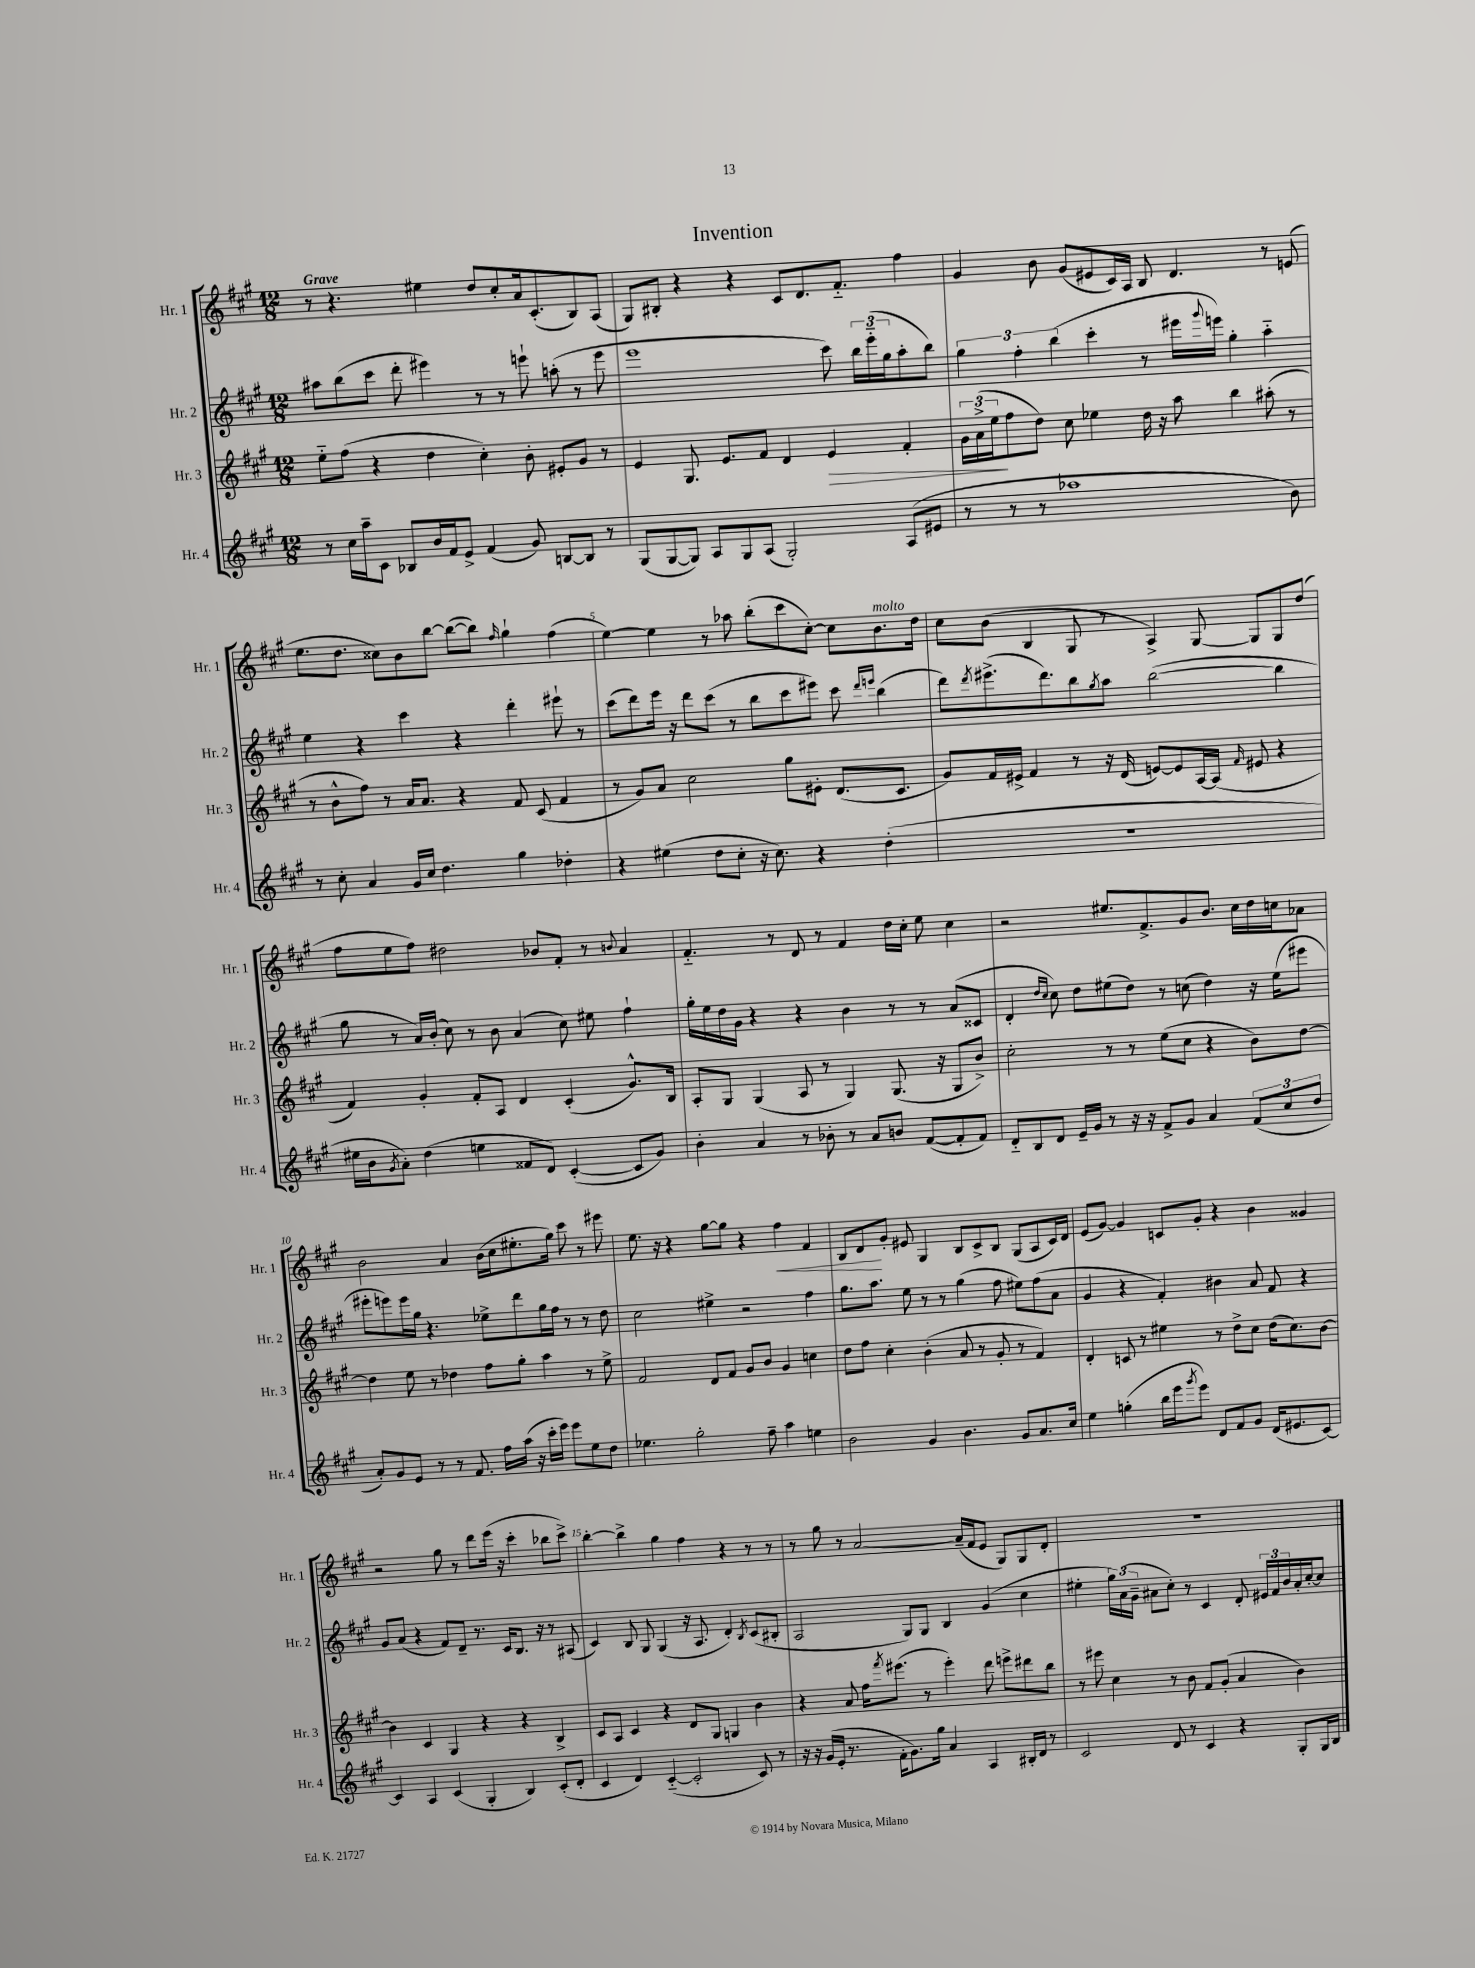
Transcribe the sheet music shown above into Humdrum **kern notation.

**kern	**kern	**kern	**kern
*staff4	*staff3	*staff2	*staff1
*clefG2	*clefG2	*clefG2	*clefG2
*k[f#c#g#]	*k[f#c#g#]	*k[f#c#g#]	*k[f#c#g#]
*M12/8	*M12/8	*M12/8	*M12/8
8r	8ee'~	8aa#	8r
16cc#	(8ff#	(8bb	4.r
16aa~	.	.	.
8c#	4r	8ccc#	.
8B-	.	8ddd'	.
16b	4dd	4eee#)	4ee#
16f#	.	.	.
8e^	.	.	.
(4f#	4cc#')	8r	8dd
.	.	8r	8cc#'
8g#)	8b'	8eee`	16a
.	.	.	(8.c#'
[8B	8e#'	(8aa'	.
8B]	8g#	8r	8B)
8r	8r	8eee	(8A
=	=	=	=
(8G#	4e	1eee	8G#)
[8G#	.	.	8B#'
8G#])	8.G#	.	4r
8A	.	.	.
.	8.e	.	.
8G#	.	.	4r
(8A	8f#	.	.
2G#')	4d	.	8c#
.	.	.	8.d
.	4e	8ccc#)	.
.	.	.	8.f#'~
.	.	24bb	.
.	.	(24eee'~	.
.	.	24gg#	.
(8A	4f#'	8aa'	4ff#
8e#	.	8bb)	.
=	=	=	=
8r	24g#	6gg#	4g#
.	(24a^	.	.
.	24ee	.	.
8r	8ff#	.	.
.	.	6ff#'	.
8r	8dd)	.	8b
.	.	(6bb	.
1aa-	8cc#	.	(8g#
.	4ee-	4ccc#'	8e#
.	.	.	16c#)
.	.	.	16A
.	16dd	8r	8B
.	16r	.	.
.	8aa	16eee#	4.d
.	.	8qqggg#	.
.	.	16eee)	.
.	4bb	4gg#'	.
.	(8aa#'	4aa'~	8r
8b)	8r	.	(8e
=	=	=	=
8r	8r	4ee	8.ee
8cc#'	8b^^	.	.
.	.	.	8.dd
4a	8ff#)	4r	.
.	8r	.	8cc##)
16g#	16a	4ccc#	8b
16cc#	8.a	.	.
4.dd	.	.	[8bb
.	4r	4r	(8bb_
.	.	.	8bb])
.	.	.	16qqff#
4gg#	8f#	4ddd'	4gg#`
.	(8c#	.	.
4dd-'	4f#	8eee#`	(4ff#
.	.	8r	.
=	=	=	=
4r	8r	(8ccc#	[4ee)
.	8g#)	8ddd)	.
(4ee#	8a	16eee	4ee]
.	.	16r	.
.	2cc#	8ddd	.
8dd	.	(8ccc#	8r
8cc#'	.	8r	8aa-
16r	.	8bb	(8bb'
8.cc#)	.	.	.
.	8gg#	8ccc#	8ccc#
4r	8e#'	8eee#)	[8cc#')
.	(8.d	8ccc#	8cc#]
.	.	16qqddd	.
.	.	16qqeee	.
(4dd'	.	(4bb	8.b
.	8.c#	.	.
.	.	.	16dd
=	=	=	=
1.r	8g#)	8ddd)	8cc#
.	.	8qddd	.
.	16f#	(8.eee#^	(8b
.	16e#^	.	.
.	4f#	.	4B
.	.	8.ddd)	.
.	8r	8bb	8G#
.	.	8qgg#	.
.	16r	8aa	8r
.	(16d	.	.
.	[8e)	([2bb	4A^)
.	8e]	.	.
.	[16A	.	[8G#
.	(16A]	.	.
.	16qqf#	.	.
.	8e#	.	8G#]
.	4r	4bb]	8G#
.	.	.	(8dd
=	=	=	=
16ee#	4f#)	8gg#	8ff#
16b	.	.	.
8qg#	.	.	.
8a')	.	8r	8ee
(4dd	4g#'	16a)	8ff#)
.	.	(16b'	.
.	.	8cc#)	2dd#
4ee	8f#'	8r	.
.	8A	8b	.
8f##	4d	(4a	.
8d)	.	.	8b-
([4c#'	(4c#'	8cc#)	8f#'
.	.	8ee#	8r
.	.	.	8qqb
8c#]	8.g#^^)	4ff#`	4a
8g#)	.	.	.
.	16B	.	.
=	=	=	=
4b'	8A'	16gg#'	4.f#'~
.	.	16ee	.
.	8G#	16dd	.
.	.	16g#	.
4a	(4G#	4r	.
.	.	.	8r
8r	8A	4r	8d
8b-'	8r	.	8r
8r	4G#)	4b	4f#
8a	.	.	.
8b	(8.G#	8r	16dd
.	.	.	16cc#'
([8f#	.	8r	8ee
.	16r	.	.
8f#']	8G#	(8a	4cc#
8f#)	8b^)	8c##	.
=	=	=	=
8d'~	2cc#'	4d'	2r
8B	.	.	.
.	.	16qqdd	.
.	.	16qqcc#	.
8d	.	8cc#)	.
16e~	.	8dd	.
16g#	.	.	.
8r	8r	(8ee#	8.ee#
16r	8r	8dd)	.
16r	.	.	8.f#^
8f#^	(8ee	8r	.
8g#	8cc#	(8cc	8g#
4a	4r	4dd)	8.b
.	.	.	16cc#
(12f#	8b)	16r	16dd
.	.	(16ee#	16cc
12cc#	.	.	.
.	[8dd	8eee#	8a-
12dd	.	.	.
=	=	=	=
8a')	4dd]	8eee#'	2b
8g#	.	8eee)	.
8e	8ee	16eee	.
.	.	16gg#	.
8r	8r	4.r	.
8r	4dd-	.	4a
8.f#	.	.	.
.	8ff#	8ee-^	(16b
16ff#	.	.	16cc#
(16aa	8gg#'	8ddd	8.ee#'
16r	.	.	.
16ccc#'	4aa	16gg#	.
16eee)	.	16ff#	16gg#)
8eee	.	8r	8ccc#
8ee	8r	8r	8r
8dd	8ee^	8dd	8eee#
=	=	=	=
4.ee-	2f#	2cc#	8.ee
.	.	.	16r
.	.	.	4r
2gg#'	.	.	.
.	8d	4ee#^	[8gg#
.	8f#	.	8gg#]
.	8g#	2r	4r
8ff#~	8b	.	.
4aa	4g#	.	4ff#
4ee	4cc	4ff#	4f#
=	=	=	=
2b	8dd	8.gg#	8B
.	8ff#	.	8d
.	.	8.aa	.
.	4cc#'	.	8g#'
.	.	8ee	8e#
4g#	(4b'	8r	4G#
.	.	8r	.
4.b	8a	(4gg#	8B
.	8r	.	8c#^
.	8g#'	8ff#	8B
8g#	8r	8ee#)	(8G#
8.a	4f#)	(8ff#	8A
.	.	8a	16c#)
16cc#	.	.	16d
=	=	=	=
4ee	4d'	4g#	(8e
.	.	.	[8g#)
(4gg'	8c	4r	4g#]
.	8r	.	.
16bb	4ee#	4f#')	8c
16eee	.	.	.
8qggg#	.	.	.
8eee)	.	.	8g#'
8d	8r	4b#	4r
8f#	8dd^	.	.
8g#	8cc#	8a	4b
(16d	(16dd	8f#	.
8.e#	8.cc#)	.	.
.	.	4r	4g##
[8c#)	[8b	.	.
=	=	=	=
4c#]	4b]	8g#	2r
.	.	(8a	.
4A	4c#	4r	.
(4c#	4G#	8f#)	8gg#
.	.	8d~	8r
4G#'	4r	8.r	8ddd
.	.	.	(16eee
.	.	16c#	16r
4B)	4r	8.B	4ccc#'
.	.	16r	.
(8c#'	4B^	8r	8bb-
8d'	.	(8A#	8ccc#^)
=	=	=	=
4c#	8c#	4c#)	[4bb'
.	8A	.	.
4d)	4c#	8B	4bb^]
.	.	8G#	.
([4c#'~	4r	(4G#	4gg#
2c#']	8d	16r	4ff#
.	.	8.A	.
.	8G#	.	.
.	4G	4d')	4r
.	.	8qB	.
8c#)	4b	(8c#	8r
8r	.	8B#'	8r
=	=	=	=
16r	4r	2A	8r
16r	.	.	.
(16g#	.	.	8gg#
16e'	.	.	.
8.r	8a	.	8r
.	16ff#	.	[2a
.	8qfff#	.	.
16f#'	(8.eee#	.	.
8.g#)	.	8G#)	.
.	8r	8G#	.
16gg#	.	.	.
4a	4eee#')	4B	.
.	.	.	(16a~]
.	.	.	16f#
4A	8ddd	(4g#	8e
.	8eee^	.	8G#)
16B#'	8ddd#	4cc#	8G#
16d	.	.	.
8r	8bb	.	8d'
=	=	=	=
2c#	8r	4ee#'	1.r
.	8eee#	.	.
.	4cc#	24gg#)	.
.	.	(24a	.
.	.	24g#~	.
.	.	8a#	.
8d	8r	8cc#')	.
8r	8b	8r	.
4c#	8f#	4c#	.
.	(8g#'	.	.
4r	4a	8d'	.
.	.	24e#	.
.	.	24f#	.
.	.	24b	.
8G#'	4b)	16a#'	.
.	.	[16cc#'	.
16G#	.	8cc#]	.
16B	.	.	.
==	==	==	==
*-	*-	*-	*-
